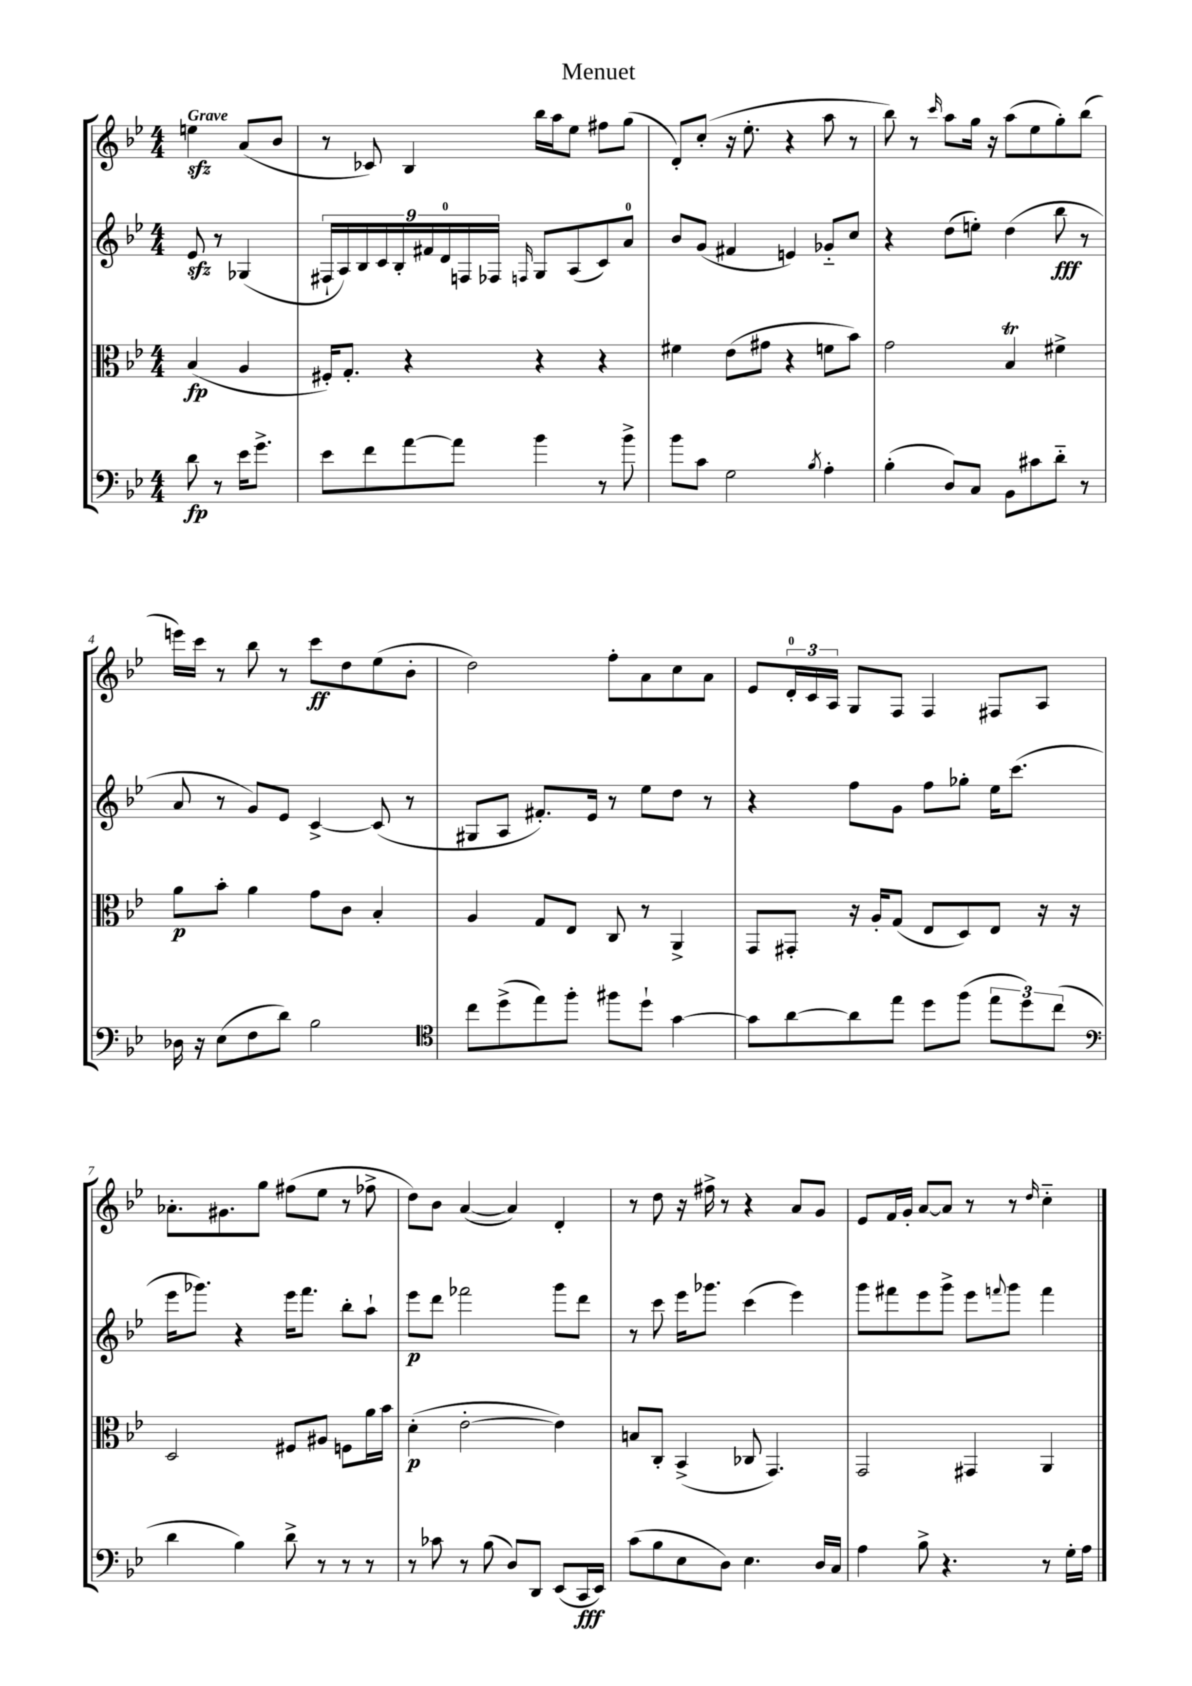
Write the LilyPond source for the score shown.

\header { title = "Menuet" }
<<
\new StaffGroup <<
\new Staff = "s0" {
    \clef treble \key bes \major \numericTimeSignature \time 4/4 \partial 2 \tempo "Grave"
    e''4\sfz a'8( bes'8 |
    r8 ces'8) bes4 bes''16 a''16 ees''8 fis''8 g''8( |
    d'8-.) c''8-.( r16 ees''8.-. r4 a''8 r8 |
    bes''8) r8 \grace { c'''16 } a''8 g''16 r16 a''8( ees''8 g''8-.) bes''8( |
    e'''16) c'''16 r8 bes''8 r8 c'''8\ff d''8 ees''8( bes'8-. |
    d''2) f''8-. a'8 c''8 a'8 |
    ees'8 \tuplet 3/2 { d'16-0-. c'16 a16 } g8 f8 f4 fis8 a8 |
    aes'8.-. gis'8. g''8 fis''8( ees''8 r8 fes''8-> |
    d''8) bes'8 a'4~( a'4) d'4-. |
    r8 d''8 r16 fis''16-> r8 r4 a'8 g'8 |
    ees'8 f'16 g'16-. a'8~ a'8 r8 r8 \grace { d''16 } c''4-_ \bar "|." |
}
\new Staff = "s1" {
    \clef treble \key bes \major \numericTimeSignature \time 4/4 \partial 2
    ees'8\sfz r8 ges4( |
    \tuplet 9/8 { fis16-! a16) bes16 c'16 bes16-. fis'16 d'16-0 f16 fes16 } \grace { f16 } g8 a8( c'8) a'8-0 |
    bes'8 g'8( fis'4 e'4) ges'8-_ c''8 |
    r4 d''8( e''8-.) d''4( bes''8\fff r8 |
    a'8 r8 g'8) ees'8 c'4~-> c'8( r8 |
    gis8 a8 fis'8.-.) ees'16 r8 ees''8 d''8 r8 |
    r4 f''8 g'8 f''8 ges''8-. ees''16 c'''8.( |
    ees'''16 ges'''8.) r4 ees'''16 f'''8. bes''8-. a''8-! |
    ees'''8\p d'''8 fes'''2 g'''8 d'''8 |
    r8 c'''8 ees'''16 ges'''8. c'''4( ees'''4) |
    g'''8 fis'''8 ees'''8 g'''8-> ees'''8 \appoggiatura { f'''8 } g'''8 f'''4 \bar "|." |
}
\new Staff = "s2" {
    \clef alto \key bes \major \numericTimeSignature \time 4/4 \partial 2
    bes4\fp( a4 |
    fis16-.) g8.-. r4 r4 r4 |
    fis'4 ees'8( gis'8 r4 f'8 bes'8) |
    g'2 bes4\trill fis'4-> |
    a'8\p bes'8-. a'4 g'8 c'8 bes4-. |
    a4 g8 ees8 c8 r8 a,4-> |
    g,8 gis,8-. r16 a16-. g8( ees8 d8) ees8 r16 r16 |
    d2 fis8 ais8 f8 a'16 bes'16 |
    d'4-.\p( ees'2~-. ees'4) |
    b8 c8-. bes,4->( ces8 g,4.) |
    g,2 gis,4 a,4 \bar "|." |
}
\new Staff = "s3" {
    \clef bass \key bes \major \numericTimeSignature \time 4/4 \partial 2
    d'8\fp r8 ees'16 g'8.-> |
    ees'8 f'8 a'8~ a'8 bes'4 r8 bes'8-> |
    bes'8 c'8 g2 \acciaccatura { bes8 } a4-. |
    bes4-.( d8) c8 bes,8 cis'8 d'8-_ r8 |
    des16 r16 ees8( f8 d'8) bes2 |
    \clef tenor c''8 d''8->( ees''8) f''8-. fis''8 d''8-! g'4~ |
    g'8 a'8~ a'8 ees''8 d''8 f''8( \tuplet 3/2 { ees''8 d''8) c''8( } |
    \clef bass d'4 bes4) d'8-> r8 r8 r8 |
    r8 ces'8 r8 bes8( d8) d,8 ees,8( c,16\fff ees,16) |
    c'8( bes8 ees8 d8) ees4. d16 c16 |
    a4 bes8-> r4. r8 g16-. a16 \bar "|." |
}
>>
>>
